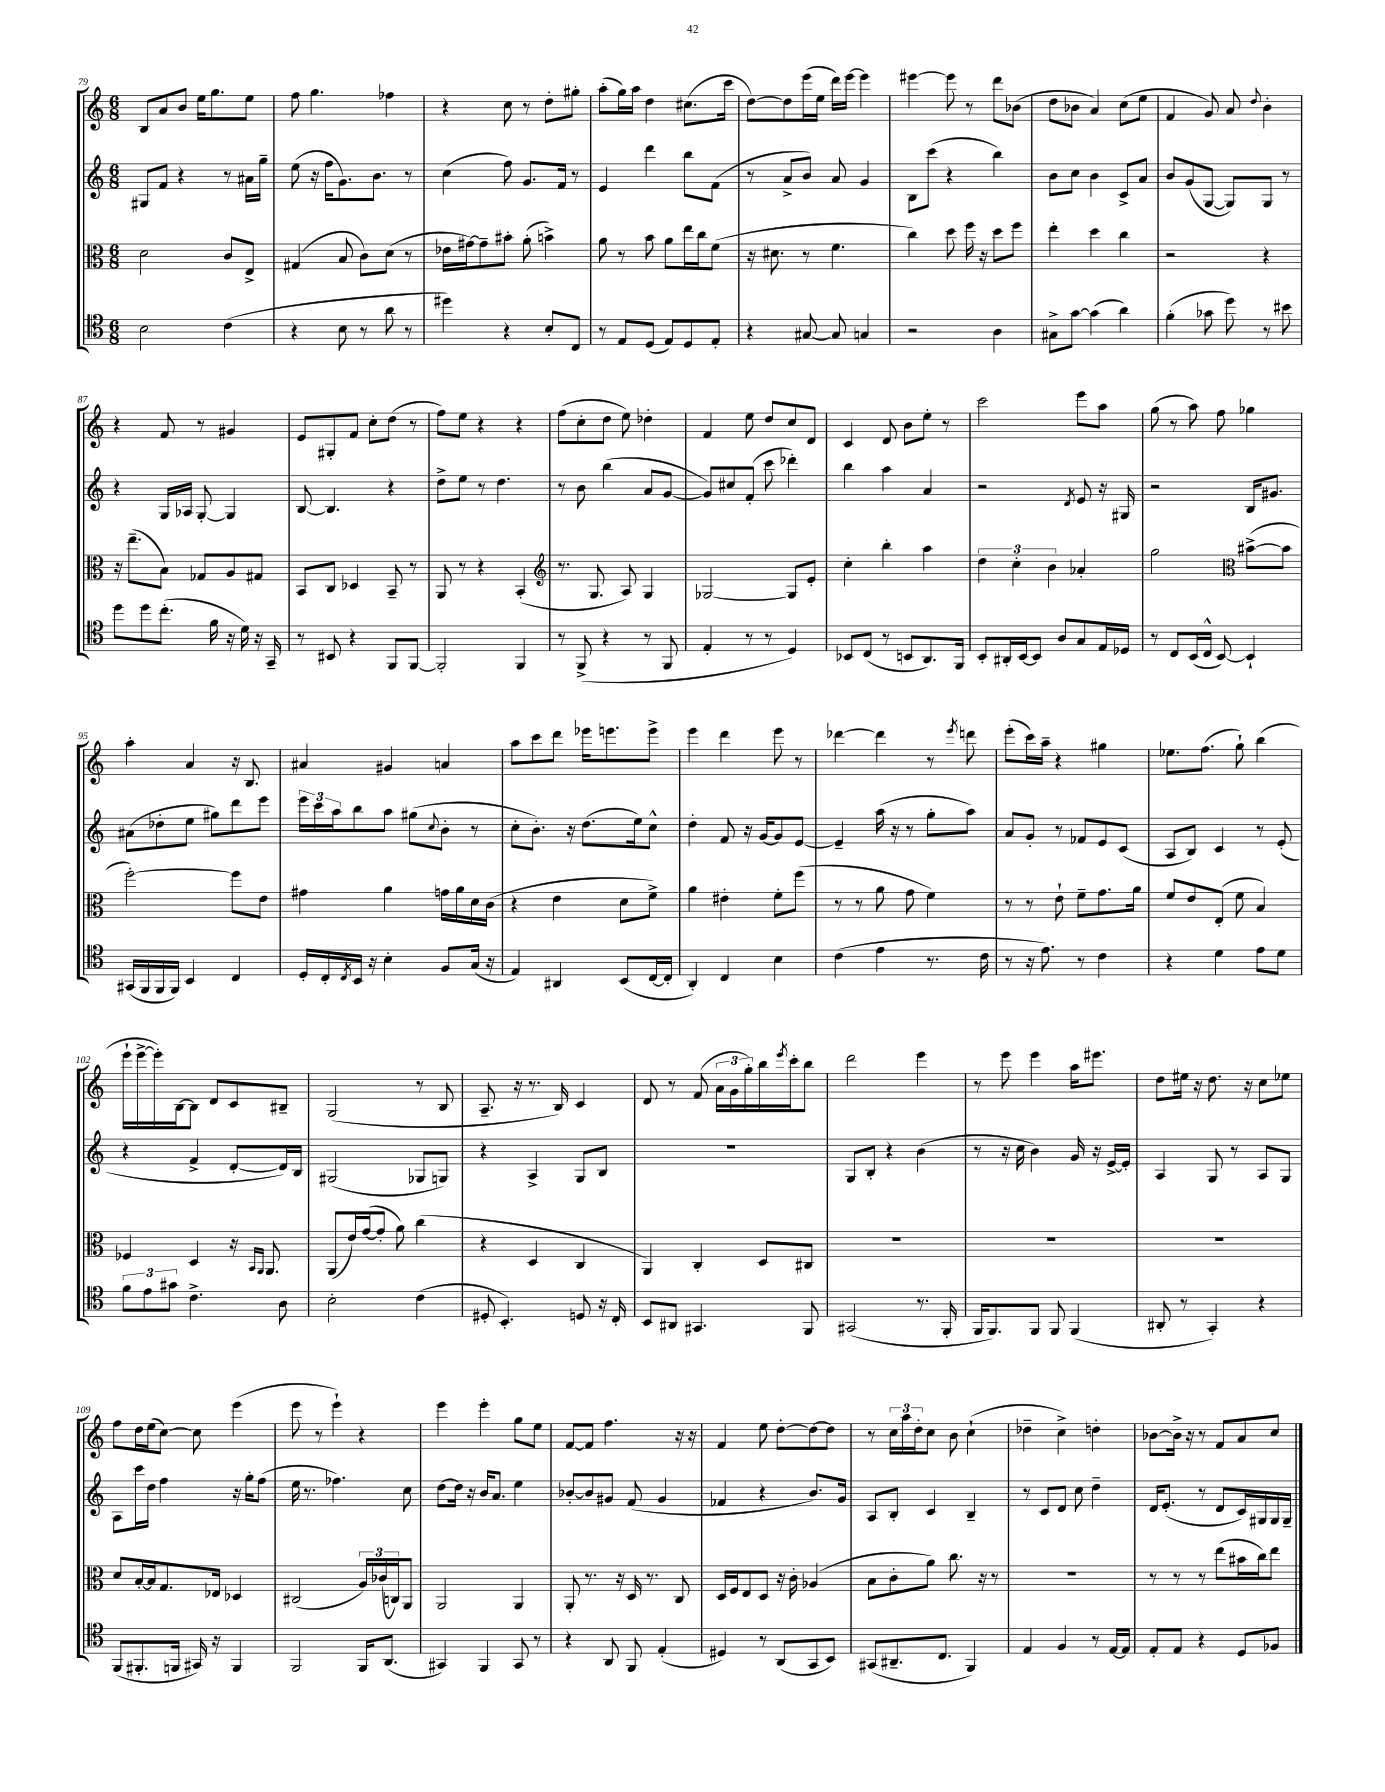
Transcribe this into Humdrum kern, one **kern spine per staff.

**kern	**kern	**kern	**kern
*staff4	*staff3	*staff2	*staff1
*clefC4	*clefC3	*clefG2	*clefG2
*k[]	*k[]	*k[]	*k[]
*M6/8	*M6/8	*M6/8	*M6/8
2B	2d	8G#	8B
.	.	8f	8a
.	.	4r	8b
.	.	.	16ee
.	.	.	8.gg
(4c	8c	8r	.
.	8E^	16a#	8ee
.	.	16gg~	.
=	=	=	=
4r	(4G#	(8ee	8ff
.	.	16r	4.gg
.	.	16ff	.
8B	8B	8.g)	.
8r	8c)	.	.
.	.	8.b	.
8a	(8d	.	4ff-
8r	8r	8r	.
=	=	=	=
4dd#)	16e-	(4cc	4r
.	[16g#)	.	.
.	8g#~]	.	.
4r	8b#'	8ff)	8cc
.	(8a'	8.g	8r
8B'	4b^)	.	8dd'
.	.	16f	.
8C	.	8r	8gg#'
=	=	=	=
8r	8a	4e	(8aa'
8E	8r	.	16gg)
.	.	.	16aa
(8D	8b	4ddd	4dd
8E)	8a	.	.
8D	16ee	8bb	(8.cc#
.	16cc	.	.
8E'	(8f	(8f	.
.	.	.	16ccc
=	=	=	=
4r	16r	8r	[8dd)
.	8.d#	.	.
.	.	8a^	8dd]
[8G#	8r	8b)	(16eee
.	.	.	16ee
8G#]	4.f	8a	16ddd)
.	.	.	[16eee
4G	.	4g	4eee]
=	=	=	=
2r	4cc)	8B	[4eee#
.	.	(8ccc	.
.	8dd	4r	8eee#]
.	16ff	.	8r
.	16r	.	.
4A	8dd	4bb)	8ddd
.	8ff	.	(8b-
=	=	=	=
8G#^	4ee'	8b	8dd
[8g	.	8cc	8b-
(4g]	4dd	4b	4a)
4a)	4cc	8c^	(8cc
.	.	8a	8ee
=	=	=	=
(4f'	2r	8b	4f
.	.	(8g	.
8g-	.	[8G	8g)
8dd)	.	8G])	8a
.	.	.	8qqdd
8r	4r	8G	4b'
8b#	.	8r	.
=	=	=	=
8dd	16r	4r	4r
.	(8.ee~	.	.
8dd	.	.	.
(8.cc'	8B)	16G	8f
.	.	16A-	.
.	8G-	[8G'	8r
16f	.	.	.
16r	8A	4G]	4g#
16d)	.	.	.
16r	8G#	.	.
16GG~	.	.	.
=	=	=	=
8r	8BB	[8B	8e
8BB#	8C	4.B]	8G#'
4r	4D-	.	8f
.	.	.	8cc'
8FF	8BB~	4r	(8dd
[8FF	8r	.	8r
=	=	=	=
2FF']	8AA	8dd^	8ff)
.	8r	8ee	8ee
.	4r	8r	4r
.	.	4.dd	.
4FF	(4BB'	.	4r
=	=	=	=
*	*clefG2	*	*
8r	8.r	8r	(8ff
(8FF^	.	8b	8cc'
.	8.G	.	.
4r	.	(4bb	8dd
.	8A)	.	8ee)
8r	4G	8a	4dd-'
8FF	.	[8g	.
=	=	=	=
4E'	[2G-	8g])	4f
.	.	8cc#	.
8r	.	(8f'	8ee
8r	.	8ccc	8dd
4D)	8G-]	4ddd-')	8cc
.	8e'	.	8d
=	=	=	=
8BB-	4cc'	4bb	4c
(8C	.	.	.
8r	4bb'	4aa	8d
8BB	.	.	8b
8.AA)	4aa	4a	8ee'
.	.	.	8r
16FF	.	.	.
=	=	=	=
8BB'	6dd	2r	2ccc
16AA#'	.	.	.
.	6cc'	.	.
[16BB	.	.	.
8BB]	.	.	.
.	6b	.	.
8A	.	.	.
.	.	8qd	.
8G	4a-'	8e	8eee
16E	.	16r	8aa
16D-	.	16G#	.
=	=	=	=
8r	2gg	2r	(8gg
8C	.	.	8r
(16BB	.	.	8aa)
16C^^	.	.	.
[8BB)	.	.	8ff
*	*clefC3	*	*
4BB`]	([8b#^	16B	4gg-
.	.	8.g#	.
.	8b#]	.	.
=	=	=	=
(16GG#	[2ff')	(8a#	4aa'
16FF	.	.	.
16FF	.	8dd-'	.
16FF)	.	.	.
4BB	.	8ee	4a
.	.	8gg#)	.
4C	8ff]	8ddd	16r
.	.	.	8.B
.	8e	8eee	.
=	=	=	=
16D'	4g#	24eee	4a#
.	.	24ccc	.
16C'	.	.	.
.	.	24aa	.
8qC	.	.	.
16BB	.	8bb	.
16r	.	.	.
4B'	4a	8aa	4g#
.	.	(8gg#	.
.	.	8qqcc	.
8F	16g	8b'	4a
.	16a	.	.
(16G	16d	8r	.
16r	(16c	.	.
=	=	=	=
4E)	4r	8cc'	8aa
.	.	8.b')	8ccc
4AA#	4e	.	8ddd
.	.	16r	.
.	.	(8.dd	16eee-
.	.	.	8.eee
(8BB	8d	.	.
.	.	16ee)	.
[16C	8f^)	8cc^^	8eee^
16C']	.	.	.
=	=	=	=
4AA')	4a	4dd'	4eee
4C	4e#'	8f	4ddd
.	.	16r	.
.	.	[16g	.
4B	8f'	8g]	8eee
.	(8ff	[8e	8r
=	=	=	=
(4c	8r	4e~]	[4ddd-
.	8r	.	.
4e	8a	(16aa	4ddd-]
.	.	16r	.
.	8g	8r	.
8.r	4f)	8gg'	8r
.	.	.	8qeee
.	.	8aa)	8ddd
16c	.	.	.
=	=	=	=
8r	8r	8a	(8eee'
16r	8r	8g'	16ccc)
8.e)	.	.	16aa~
.	8e`	8r	4r
8r	8f~	8f-	.
4c	8.g	8e	4gg#
.	.	(8c	.
.	16a	.	.
=	=	=	=
4r	8f	8A	8.ee-
.	8e	8B)	.
.	.	.	(8.ff
4d	(8E'	4c	.
.	8f	.	8gg`)
8e	4B)	8r	(4bb
8d	.	(8e'	.
=	=	=	=
12f	4F-	4r	16eee`
.	.	.	[16eee^
12e	.	.	.
.	.	.	16eee'])
12g#	.	.	.
.	.	.	[16B
4.c^	4D	4f^	8B]
.	.	.	8d
.	16r	[8d'	8c
.	16qqBB	.	.
.	16qqAA	.	.
.	8.AA	.	.
8A	.	16d])	8B#~
.	.	16B	.
=	=	=	=
2B'	(8AA	(2G#	(2G
.	16e)	.	.
.	([16g	.	.
.	8g']	.	.
.	8a)	.	.
(4c	(4cc	8G-	8r
.	.	8G)	8B
=	=	=	=
8D#'	4r	4r	8.A~
4.BB')	.	.	.
.	.	.	16r
.	4D	4A^	8.r
.	.	.	16B)
8D	4C	8G	4c
16r	.	8B	.
16C'	.	.	.
=	=	=	=
8BB	4AA)	2.r	8d
8AA#	.	.	8r
4.GG#	4C'	.	(8f
.	.	.	24a
.	.	.	24g
.	.	.	24gg')
.	8D	.	16bb
.	.	.	8qeee
.	.	.	16ccc'
8FF	8C#	.	8bb
=	=	=	=
(2GG#	2.r	8G	2ddd
.	.	8B'	.
.	.	4r	.
8.r	.	(4b	4eee
16FF'	.	.	.
=	=	=	=
16FF	2.r	8r	8r
8.FF)	.	.	.
.	.	16r	8eee
.	.	16cc	.
8FF	.	4b)	4eee
8FF	.	.	.
(4FF	.	16g	16aa
.	.	16r	8.eee#
.	.	[16e^	.
.	.	16e']	.
=	=	=	=
8AA#'	2.r	4A	8dd
8r	.	.	16ee#
.	.	.	16r
4GG')	.	8G	8.dd
.	.	8r	.
.	.	.	16r
4r	.	8A	8cc
.	.	8G	8ee-
=	=	=	=
(8FF	8d	8A	8ff
8.FF#'	[16B'	16ccc	16dd
.	16B]	16dd	(16ee
.	8.G	4ff	[8cc)
16FF	.	.	.
16GG#)	.	.	8cc]
16r	16E-	.	.
4FF	4D-	16r	(4eee
.	.	16gg'	.
.	.	(8ff	.
=	=	=	=
2FF	(2C#	16ee	8eee
.	.	8.r	.
.	.	.	8r
.	.	4.ff-)	4eee`)
16FF	24A)	.	4r
.	(24c-	.	.
(8.AA	.	.	.
.	24C)	.	.
.	8AA	8cc	.
=	=	=	=
4GG#)	2AA	[8dd	4eee
.	.	16dd]	.
.	.	16r	.
4FF	.	16b	4eee'
.	.	8.a	.
8GG#	4AA	4ee	8gg
8r	.	.	8ee
=	=	=	=
4r	8AA'	[8b-'	[8f
.	8.r	8b-]	8f]
8AA	.	8g#	4.ff
.	16r	.	.
8FF	16D	(8f	.
.	8.r	.	.
(4E'	.	4g#	.
.	8C	.	16r
.	.	.	16r
=	=	=	=
4D#)	16D	4f-	4f
.	16F	.	.
.	8E	.	.
8r	8D	4r	8ee
(8AA	16r	.	[8dd'
.	16c'	.	.
8GG	(4A-	8.b)	8dd_
8BB)	.	.	8dd]
.	.	16g	.
=	=	=	=
(8GG#	8B	8A	8r
8.AA#~	8c'	8B'	24cc
.	.	.	24aa
.	.	.	24dd'
.	8a)	4c	8cc
8.C	.	.	.
.	8.cc	.	8b
4FF)	.	4B~	(4cc`
.	16r	.	.
.	8r	.	.
=	=	=	=
4E	2.r	8r	4dd-~
.	.	8c	.
4F	.	8d	4cc^)
.	.	8cc	.
8r	.	4dd~	4dd'
[16E	.	.	.
16E]	.	.	.
=	=	=	=
8E'	8r	16d	[8b-
.	.	(8.e'	.
8E	8r	.	16b-^]
.	.	.	16r
4r	8r	8r	8r
.	(8ee	8d	8f
8D	16b#	16c)	8a
.	16cc)	16G#	.
8F-	8ee	16G#	8cc
.	.	16G#~	.
==	==	==	==
*-	*-	*-	*-
